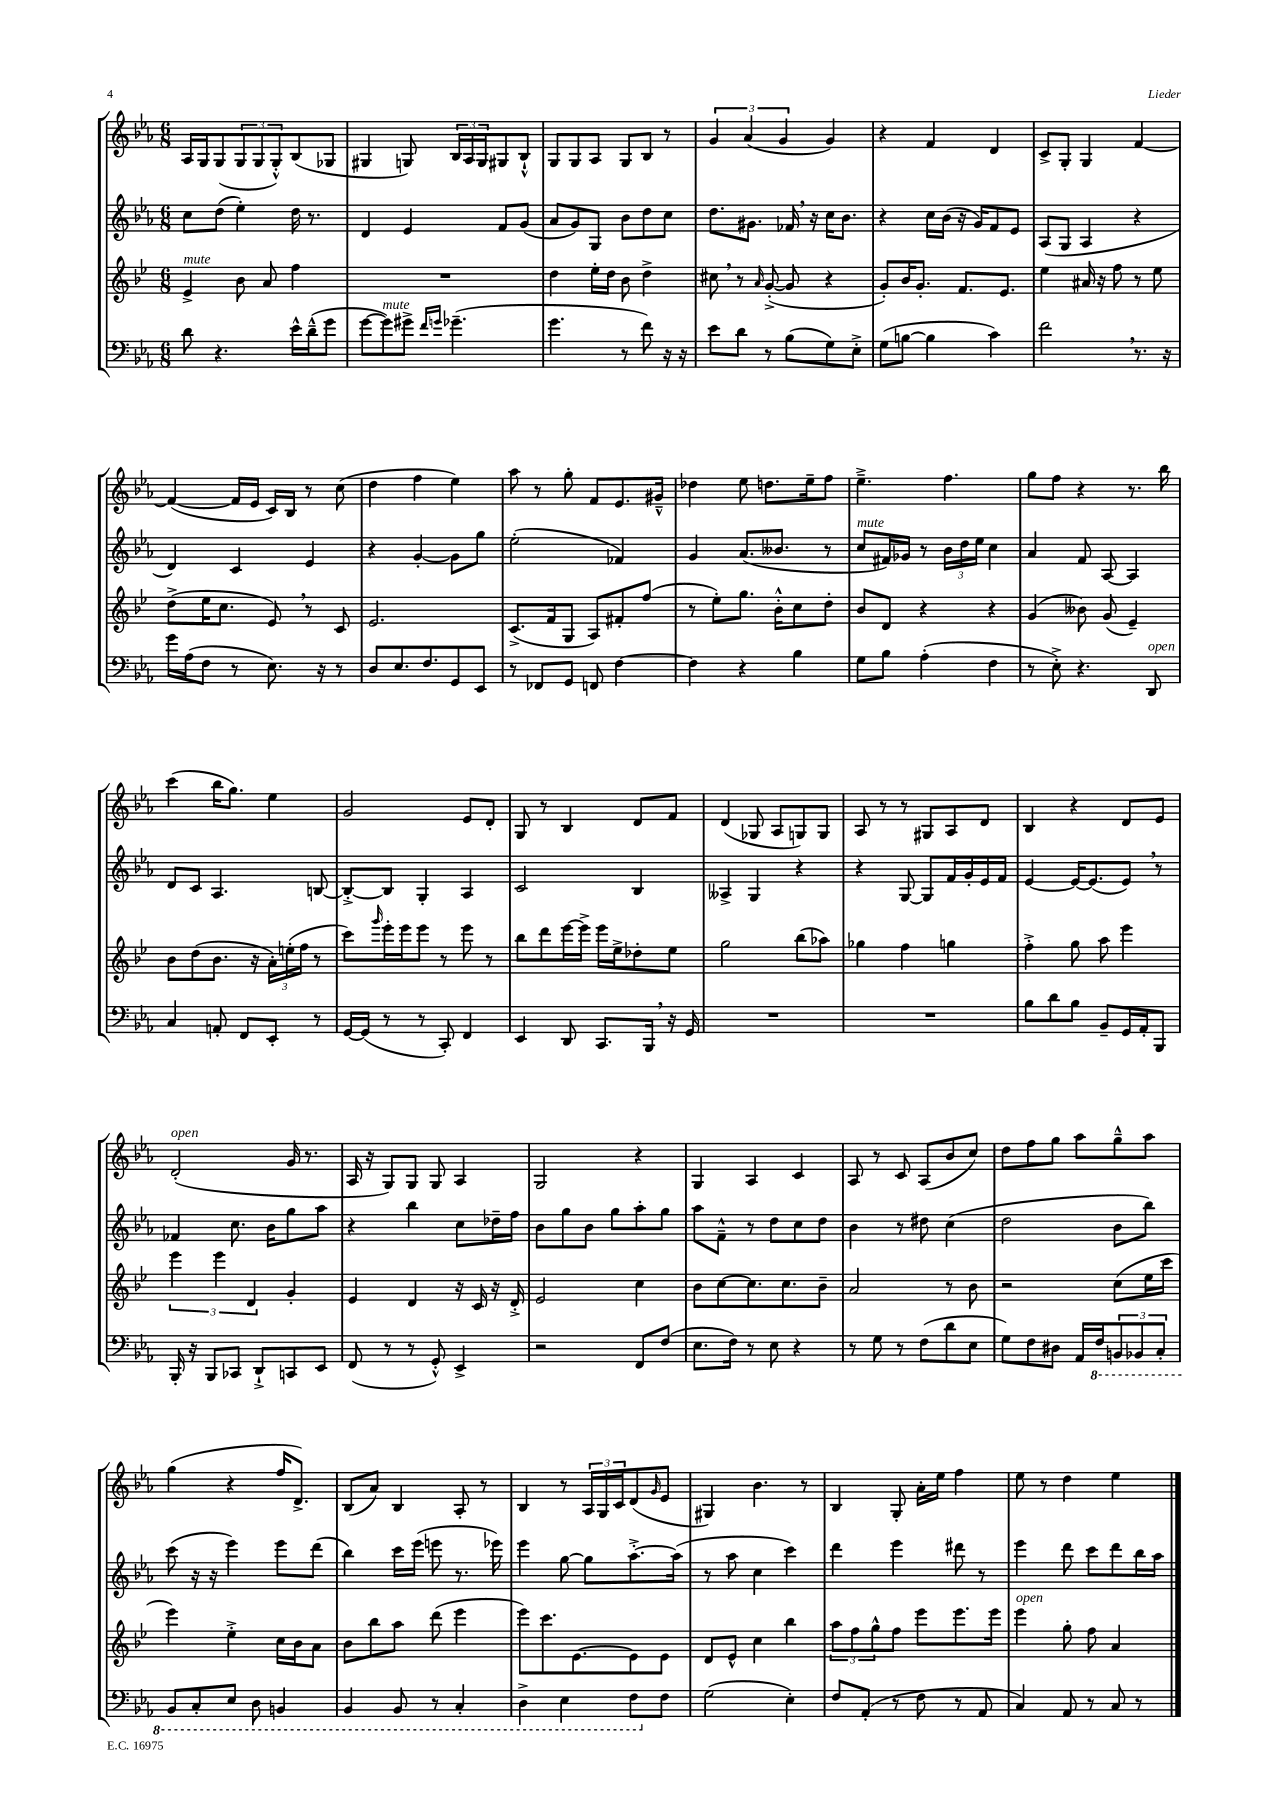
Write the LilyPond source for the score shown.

<<
\new StaffGroup <<
\new Staff = "s0" {
    \clef treble \key ees \major \numericTimeSignature \time 6/8
    aes16 g16 g8( \tuplet 3/2 { g8 g8 g8-.-^) } bes8( ges8 |
    gis4 g8) \tuplet 3/2 { bes16 aes16 g16 } gis8 bes8-!-^ |
    g8 g8 aes8 g8 bes8 r8 |
    \tuplet 3/2 { g'4 aes'4( g'4 } g'4) |
    r4 f'4 d'4 |
    c'8-> g8-. g4 f'4~ |
    f'4~( f'16 ees'16 c'16) bes16 r8 c''8( |
    d''4 f''4 ees''4) |
    aes''8 r8 g''8-. f'8 ees'8. gis'16---^ |
    des''4 ees''8 d''8. ees''16-- f''8 |
    ees''4.---> f''4. |
    g''8 f''8 r4 r8. bes''16 |
    c'''4( bes''16 g''8.) ees''4 |
    g'2 ees'8 d'8-. |
    g8 r8 bes4 d'8 f'8 |
    d'4( ges8 aes8 g8) g8 |
    aes8 r8 r8 gis8 aes8 d'8 |
    bes4 r4 d'8 ees'8 |
    d'2-.^\markup { \italic "open" }( g'16 r8. |
    aes16 r16 g8) g8 g8 aes4 |
    g2 r4 |
    g4 aes4 c'4 |
    aes8 r8 c'8 aes8( bes'8 c''8) |
    d''8 f''8 g''8 aes''8 g''8---^ aes''8 |
    g''4( r4 f''16 d'8.->) |
    bes8( aes'8) bes4 aes8-. r8 |
    bes4 r8 \tuplet 3/2 { aes16 g16 c'16 } d'8( \grace { g'16 } ees'8 |
    gis4) bes'4. r8 |
    bes4 g8-. aes'16-. ees''16 f''4 |
    ees''8 r8 d''4 ees''4 \bar "|." |
}
\new Staff = "s1" {
    \clef treble \key ees \major \numericTimeSignature \time 6/8
    c''8 d''8( ees''4-.) d''16 r8. |
    d'4 ees'4 f'8 g'8( |
    aes'8 g'8) g8 bes'8 d''8 c''8 |
    d''8. gis'8. fes'16 \breathe r16 c''16 bes'8. |
    r4 c''16 bes'16( r16 g'16) f'8 ees'8 |
    aes8( g8 aes4 r4 |
    d'4) c'4 ees'4 |
    r4 g'4~-. g'8 g''8 |
    ees''2-.( fes'4) |
    g'4 aes'8.( beses'8. r8 |
    c''8^\markup { \italic "mute" } fis'16) ges'16 r8 \tuplet 3/2 { bes'16 d''16 ees''16 } c''4 |
    aes'4 f'8 aes8~ aes4 |
    d'8 c'8 aes4. b8~ |
    b8~-.-> b8 g4-. aes4 |
    c'2 bes4 |
    aeses4-> g4 r4 |
    r4 g8~ g8 f'16 g'16-. ees'16 f'16 |
    ees'4~ ees'16~ ees'8.( ees'8) \breathe r8 |
    fes'4 c''8. bes'16 g''8 aes''8 |
    r4 bes''4 c''8 des''16-- f''16 |
    bes'8 g''8 bes'8 g''8 aes''8-. g''8 |
    aes''8 f'8---^ r8 d''8 c''8 d''8 |
    bes'4 r8 dis''8 c''4( |
    d''2 bes'8 bes''8) |
    c'''8( r16 r16 ees'''4) ees'''8 d'''8( |
    bes''4) c'''16 ees'''16( e'''8 r8. ees'''16) |
    ees'''4 g''8~ g''8 aes''8.~-.-> aes''16( |
    r8 aes''8 c''4 c'''4) |
    d'''4 ees'''4 dis'''8 r8 |
    ees'''4 d'''8 c'''8 d'''8 bes''16 aes''16 \bar "|." |
}
\new Staff = "s2" {
    \clef treble \key bes \major \numericTimeSignature \time 6/8
    ees'4->^\markup { \italic "mute" } bes'8 a'8 f''4 |
    R2. |
    d''4 ees''16-. d''16 bes'8 d''4-> |
    cis''8 \breathe r8 \grace { a'16 } g'8~-.->( g'8 r4 |
    g'8-.) bes'16 g'8.-. f'8. ees'8. |
    ees''4 ais'16 r16 f''8 r8 ees''8 |
    d''8->( ees''16 c''8. ees'8) \breathe r8 c'8 |
    ees'2. |
    c'8.->( f'16 g8 a8) fis'8-. f''8( |
    r8 ees''8-.) g''8. bes'16-.-^ c''8 d''8-. |
    bes'8 d'8 r4 r4 |
    g'4( beses'8) g'8( ees'4--) |
    bes'8 d''8( bes'8. r16 \tuplet 3/2 { a'16-.) e''16-.( f''16 } r8 |
    c'''8) \grace { g'''16 } ees'''16-. ees'''16 ees'''8 r8 ees'''8 r8 |
    bes''8 d'''8 ees'''16~ ees'''16-> ees'''16 ees''16-> des''8-. ees''8 |
    g''2 bes''8( aes''8) |
    ges''4 f''4 g''4 |
    f''4-.-> g''8 a''8 ees'''4 |
    \tuplet 3/2 { ees'''4 ees'''4 d'4 } g'4-. |
    ees'4 d'4 r16 c'16 r16 d'16-.-> |
    ees'2 c''4 |
    bes'8 c''8~ c''8. c''8. bes'8-- |
    a'2 r8 bes'8 |
    r2 c''8( ees''16 c'''16 |
    ees'''4) ees''4-.-> c''16 bes'16 a'8 |
    bes'8 bes''8 a''8 d'''8( ees'''4 |
    ees'''8) c'''8. ees'8.~ ees'8 ees'8 |
    d'8 ees'8-^ c''4 bes''4 |
    \tuplet 3/2 { a''8 f''8 g''8-^ } f''8 ees'''8 ees'''8. ees'''16 |
    ees'''4^\markup { \italic "open" } g''8-. f''8 a'4 \bar "|." |
}
\new Staff = "s3" {
    \clef bass \key ees \major \numericTimeSignature \time 6/8
    d'8 r4. ees'16-^ d'16---^( g'8 |
    g'8~ g'8^\markup { \italic "mute" }) gis'8-> \grace { f'16 g'16 } ges'4.--( |
    g'4. r8 f'8) r16 r16 |
    ees'8 d'8 r8 bes8( g8) ees8-.-> |
    g8( b8~ b4 c'4) |
    f'2 \breathe r8. r16 |
    g'16 aes16( f8 r8 ees8.) r16 r8 |
    d8 ees8. f8. g,8 ees,8 |
    r8 fes,8 g,8 f,8 f4~ |
    f4 r4 bes4 |
    g8 bes8 aes4-.( f4 |
    r8 ees8-.->) r4. d,8^\markup { \italic "open" } |
    c4 a,8-. f,8 ees,8-. r8 |
    g,16~ g,16( r8 r8 c,8-.) f,4 |
    ees,4 d,8 c,8. bes,,16 \breathe r16 g,16 |
    R2. |
    R2. |
    bes8 d'8 bes8 bes,8-- g,16 aes,16-. bes,,8 |
    bes,,16-. r16 bes,,8 ces,8 d,8-!-> c,8 ees,8 |
    f,8( r8 r8 g,8-.-^) ees,4-> |
    r2 f,8 f8( |
    ees8. f16) r8 ees8 r4 |
    r8 g8 r8 f8( d'8 ees8 |
    g8) f8 dis8 aes,16 \ottava #-1 f,16 \tuplet 3/2 { b,,8 bes,,8 c,8-. } |
    bes,,8 c,8-. ees,8 d,8 b,,4 |
    bes,,4 bes,,8 r8 c,4-. |
    d,4-> ees,4 f,8 \ottava #0 f8 |
    g2( ees4-.) |
    f8 aes,8-.( r8 f8 r8 aes,8 |
    c4) aes,8 r8 c8 r8 \bar "|." |
}
>>
>>
\layout { \context { \Score \remove "Bar_number_engraver" } }
